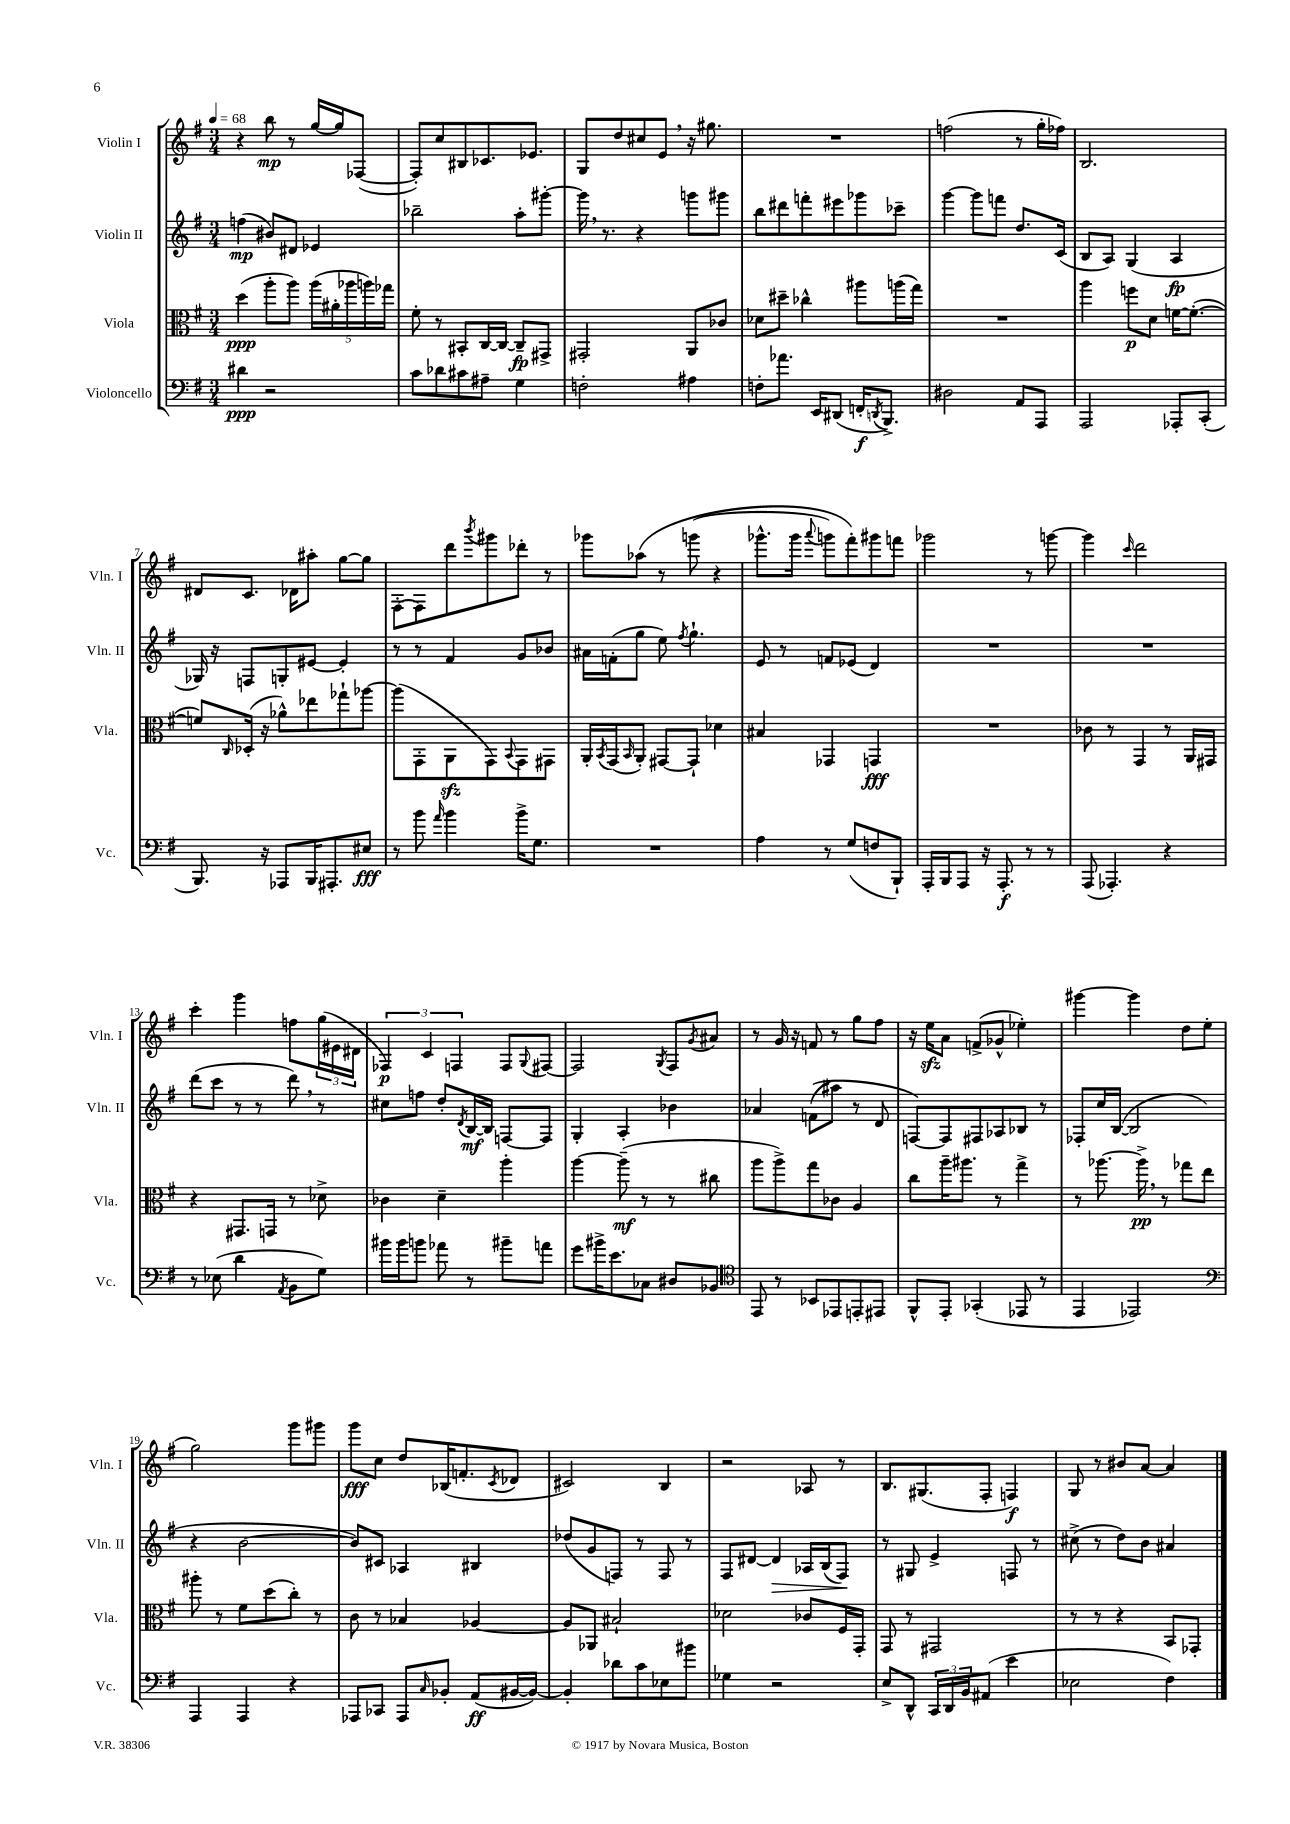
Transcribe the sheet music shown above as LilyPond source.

<<
\new StaffGroup <<
\new Staff = "s0" \with { instrumentName = "Violin I" shortInstrumentName = "Vln. I" } {
    \clef treble \key g \major \numericTimeSignature \time 3/4 \tempo 4 = 68
    r4 b''8\mp r8 g''16~ g''16 fes8~( |
    fes8-.) c''8 bis8 ces'8. ees'8. |
    g8 d''8 cis''8 e'8 \breathe r16 gis''8. |
    R2. |
    f''2( r8 g''16-. fes''16) |
    b2. |
    dis'8 c'8. des'16 ais''8-. g''8~ g''8 |
    fis8~-. fis8 d'''8 \acciaccatura { b'''8 } gis'''8 des'''8-. r8 |
    ges'''8 aes''8\( r8 g'''8( r4 |
    ges'''8.-^ ges'''16 \appoggiatura { a'''8 } g'''8) fis'''8-.\) gis'''8 f'''8 |
    ges'''2 r8 g'''8~ |
    g'''4 \grace { c'''16 } d'''2 |
    c'''4-. g'''4 f''8 \tuplet 3/2 { g''16( eis'16 dis'16 } |
    \tuplet 3/2 { fes4\p) c'4 f4 } f8 \appoggiatura { g8 } fis8~ |
    fis2 \acciaccatura { g8 } fis8 \acciaccatura { g'8 } ais'8 |
    r8 g'16 r16 f'8 r8 g''8 fis''8 |
    r16 e''16\sfz a'8 f'8->( ges'8-^ ees''4-.) |
    gis'''4~ gis'''4 d''8 e''8( |
    g''2) g'''8 gis'''8 |
    g'''8\fff c''8 d''8 bes16( f'8.-. \acciaccatura { c'8 } des'8 |
    cis'2) b4 |
    r2 aes8 r8 |
    b8. gis8.( fis8-. f4\f) |
    g8 r8 bis'8 a'8~ a'4 \bar "|." |
}
\new Staff = "s1" \with { instrumentName = "Violin II" shortInstrumentName = "Vln. II" } {
    \clef treble \key g \major \numericTimeSignature \time 3/4
    f''4\mp( bis'8) dis'8 ees'4 |
    bes''2-- a''8-. gis'''8~-. |
    gis'''16 \breathe r8. r4 g'''8 gis'''8 |
    b''8 dis'''8 f'''8-. eis'''8 ges'''8 ces'''8-- |
    g'''4~ g'''8 f'''8 d''8. c'16( |
    b8 a8) g4( a4\fp |
    ges16) r16 f8 g8-. eis'8~ eis'4-. |
    r8 r8 fis'4 g'8 bes'8 |
    ais'16 f'16-.( g''8 e''8) \acciaccatura { fis''8 } g''4.-! |
    e'8 r8 f'8 ees'8( d'4) |
    R2. |
    R2. |
    d'''8( c'''8 r8 r8 d'''8) \breathe r8 |
    cis''8 f''8 d''8-. \acciaccatura { d'8 } b16~\mf b16 f8~ f8 |
    g4-. a4-. bes'4 |
    aes'4 f'8(\( ais''8) r8 d'8 |
    f8~\) f8 fis8 aes8 bes8 r8 |
    fes8-. c''16 b16~( b2 |
    r4 b'2~ |
    b'8) cis'8 aes4 bis4 |
    des''8( g'8 f8) r8 f8 r8 |
    fis8 dis'8~ dis'4\> aes16 b16( fis8\!) |
    r8 gis8 e'4-> f8 r8 |
    cis''8->( r8 d''8) b'8 ais'4 \bar "|." |
}
\new Staff = "s2" \with { instrumentName = "Viola" shortInstrumentName = "Vla." } {
    \clef alto \key g \major \numericTimeSignature \time 3/4
    d''4\ppp( a''8-. a''8) \tuplet 5/4 { a''16( ais'16-. aes''16 a''16) ges''16 } |
    fis'8-. r8 bis,8-. c16~ c16~ c8--\fp gis,8-> |
    gis,2-. a,8 ces'8 |
    des'8 dis''8-- ces''4-^ ais''8 a''16( g''16) |
    R2. |
    a''4 f''8\p d'8 f'16~ f'8.~-.( |
    f'8) \grace { c16 } des16-.( r16 aes'8-^) ees''8 ges''8-! aes''8~ |
    aes''8( g,8-. a,8\sfz g,8) \appoggiatura { b,8 } g,8 gis,8 |
    a,16-. \acciaccatura { b,8 } g,16( \grace { b,16 } a,8-.) gis,8~ gis,8-! des'4 |
    bis4 ges,4 g,4\fff |
    R2. |
    ces'8 r8 g,4 r8 a,16 gis,16 |
    r4 gis,8. g,16 r8 des'8-> |
    ces'4 d'4-- a''4-. |
    a''4~ a''8--\mf( r8 r8 cis''8 |
    a''8 a''8->) g''8 ces'8 a4 |
    c''8 a''16-- ais''8. r8 g''4-> |
    r8 aes''8.~ aes''16->\pp \breathe r8 ges''8 e''8 |
    ais''8-. r8 fis'8 d''8( c''8-.) r8 |
    c'8 r8 bes4 aes4~ |
    aes8 aes,8 bis2-! |
    des'2 ces'8 fis16 g,16-. |
    g,8 r8 gis,2 |
    r8 r8 r4 b,8 ges,8-. \bar "|." |
}
\new Staff = "s3" \with { instrumentName = "Violoncello" shortInstrumentName = "Vc." } {
    \clef bass \key g \major \numericTimeSignature \time 3/4
    dis'4\ppp r2 |
    c'8 des'8 cis'8 ais8-- g4 |
    f2-. ais4 |
    f8-. aes'8. e,16 dis,8( f,16-.\f \acciaccatura { d,8 } b,,8.->) |
    dis2 a,8 a,,8 |
    a,,2 aes,,8-. c,8-.( |
    b,,8.) r16 aes,,8 b,,16 ais,,8.-. eis8\fff |
    r8 b'8 \grace { a'16 } b'4 b'16-> g8. |
    R2. |
    a4 r8 g8( f8 b,,8-!) |
    a,,16-. b,,16 a,,8 r16 a,,8.-.\f r8 r8 |
    a,,8( aes,,4.-.) r4 |
    r8 ees8( d'4 \acciaccatura { a,8 } b,8 g8) |
    bis'16 bis'16 b'8 aes'8 r8 bis'8-- a'8 |
    g'8 bis'16-> e'8. ces8 dis8 bes,8 |
    \clef tenor e,8 r8 bes,8 ees,8 e,8-. eis,8 |
    fis,8-^ e,8-. ges,4-.( ees,8 r8 |
    e,4 ees,2) |
    \clef bass a,,4 a,,4 r4 |
    aes,,8 ces,8 aes,,8 \grace { c16 } bes,8-. a,8\ff( bis,16~ bis,16~) |
    bis,4-. des'8 c'8 ees8 bis'8 |
    ges4 r2 |
    e8-> d,8-^ \tuplet 3/2 { c,16 d,16 b,16 } ais,8( e'4 |
    ees2 fis4) \bar "|." |
}
>>
>>
